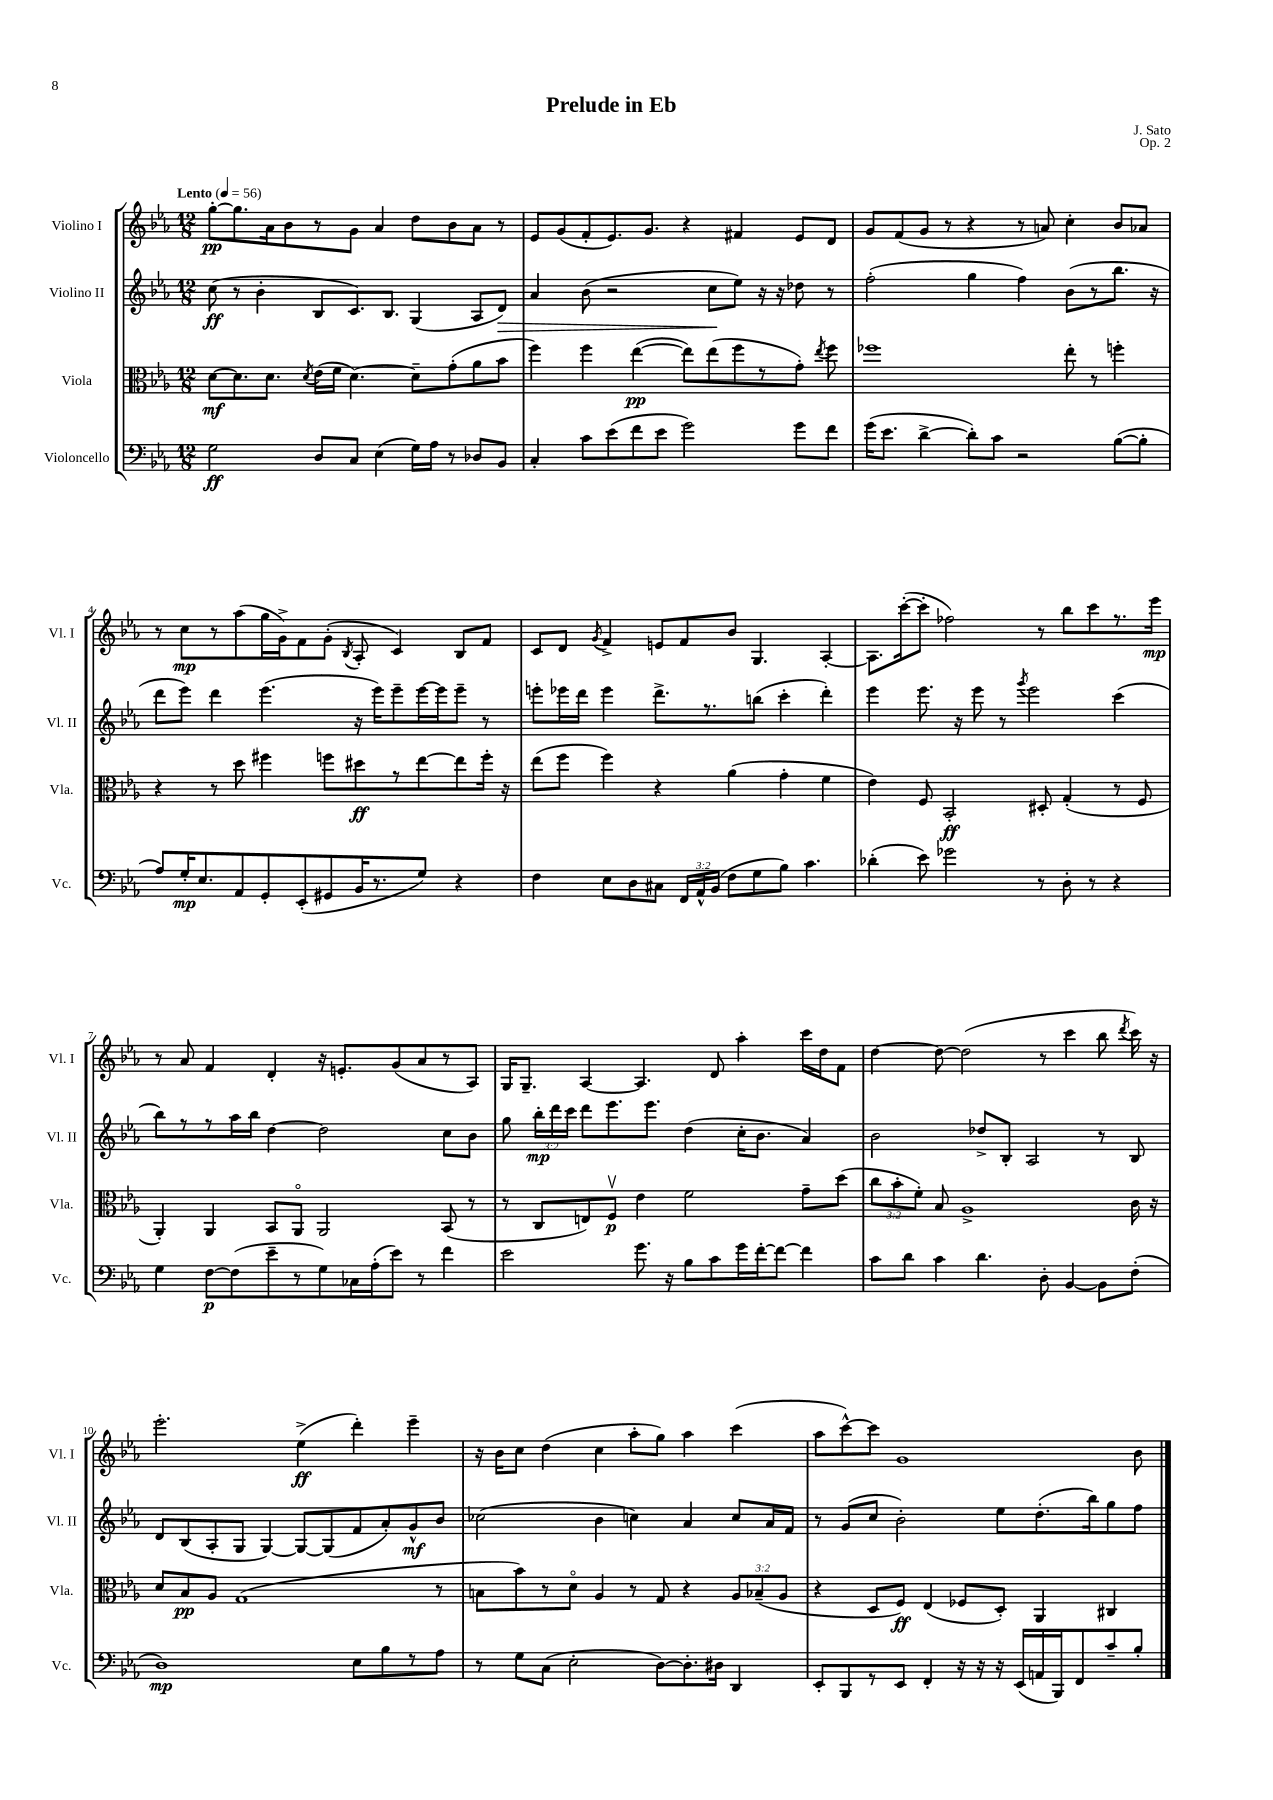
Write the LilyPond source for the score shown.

\header { title = "Prelude in Eb" composer = "J. Sato" opus = "Op. 2" }
<<
\new StaffGroup <<
\new Staff = "s0" \with { instrumentName = "Violino I" shortInstrumentName = "Vl. I" } {
    \clef treble \key ees \major \numericTimeSignature \time 12/8 \tempo "Lento" 4 = 56
    \autoBeamOff g''8[~-.\pp g''8. aes'16 bes'8 r8 g'8] aes'4 d''8[ bes'8 aes'8] r8 |
    ees'8[ g'8( f'8-. ees'8.) g'8.] r4 fis'4 ees'8[ d'8] |
    g'8[ f'8( g'8] r8 r4 r8 a'8) c''4-. bes'8[ aes'8] |
    r8 c''8[\mp r8 aes''8( g''16 g'16->) f'8 g'8]-.( \acciaccatura { bes8 } aes8-. c'4) bes8[ f'8] |
    c'8[ d'8] \acciaccatura { g'8 } f'4-> e'8[ f'8 bes'8] g4. aes4~-. |
    aes8.[ c'''16~-.( c'''8]-. fes''2) r8 bes''8[ c'''8 r8. ees'''16]\mp |
    r8 aes'8 f'4 d'4-. r16 e'8.[-. g'8( aes'8 r8 aes8]) |
    g16[ g8.]-- aes4~ aes4. d'8 aes''4-. c'''16[ d''16 f'8] |
    d''4~ d''8~ d''2( r8 c'''4 bes''8 \acciaccatura { d'''8 } c'''16) r16 |
    ees'''2.-. ees''4->\ff( d'''4-.) ees'''4-- |
    r16 bes'16[ c''8] d''4( c''4 aes''8[-. g''8]) aes''4 c'''4( |
    aes''8[ c'''8~-^) c'''8] g'1 bes'8 \bar "|." |
}
\new Staff = "s1" \with { instrumentName = "Violino II" shortInstrumentName = "Vl. II" } {
    \clef treble \key ees \major \numericTimeSignature \time 12/8 \override Staff.TupletNumber.text = #tuplet-number::calc-fraction-text
    \autoBeamOff c''8\ff( r8 bes'4-. bes8[ c'8.) bes8.] g4( aes8[ d'8]\>) |
    aes'4 bes'8( r2 c''8[\! ees''8]) r16 r16 des''8 r8 |
    f''2-.( g''4 f''4) bes'8[( r8 bes''8.] r16 |
    d'''8[ ees'''8]) d'''4 ees'''4.( r16 ees'''16[) ees'''8-- ees'''16~ ees'''16 ees'''8]-- r8 |
    e'''8[-. ees'''16 d'''16] ees'''4 d'''8.[-> r8. b''8]( c'''4-. d'''4-.) |
    ees'''4 ees'''8. r16 ees'''8 r8 \acciaccatura { g'''8 } ees'''2 c'''4( |
    bes''8[) r8 r8 aes''16 bes''16] d''4~ d''2 c''8[ bes'8] |
    g''8 \tuplet 3/2 { bes''16[-.\mp d'''16 c'''16] } d'''8[ ees'''8. ees'''8.] d''4( c''16[-. bes'8.] aes'4) |
    bes'2 des''8[-> bes8]-. aes2 r8 bes8 |
    d'8[ bes8( aes8-. g8] g4~) g8[~ g8( f'8 aes'8-.) g'8-^\mf bes'8] |
    ces''2( bes'4 c''4) aes'4 c''8[ aes'16 f'16] |
    r8 g'8[( c''8] bes'2-.) ees''8[ d''8.-.( bes''16) g''8 f''8] \bar "|." |
}
\new Staff = "s2" \with { instrumentName = "Viola" shortInstrumentName = "Vla." } {
    \clef alto \key ees \major \numericTimeSignature \time 12/8 \override Staff.TupletNumber.text = #tuplet-number::calc-fraction-text
    \autoBeamOff d'8[~\mf d'8. d'8.] \acciaccatura { d'8 } ees'16[( f'16] d'4.~) d'8[-- g'8-.( aes'8 bes'8] |
    f''4) f''4 ees''4~\pp( ees''8[) ees''8( f''8 r8 g'8]-.) \acciaccatura { ees''8 } f''8 |
    fes''1 ees''8-. r8 f''4-. |
    r4 r8 d''8 fis''4 f''8[ dis''8\ff r8 ees''8~ ees''8 f''16]-. r16 |
    ees''8[( f''8] f''4) r4 aes'4( g'4-. f'4 |
    ees'4) f8 bes,2-.\ff dis8-. g4-.( r8 f8 |
    aes,4-.) aes,4 bes,8[ aes,8]\flageolet aes,2 bes,8( r8 |
    r8 c8[ e8) f8]\upbow\p ees'4 f'2 g'8[-- d''8]( |
    \tuplet 3/2 { c''8[ bes'8-. f'8]-.) } bes8 aes1-> c'16 r16 |
    d'8[ bes8\pp aes8] g1( r8 |
    b8[ bes'8) r8 d'8]\flageolet aes4 r8 g8 r4 \tuplet 3/2 { aes8[ bes8--( aes8] } |
    r4 d8[ f8]\ff) ees4( fes8[ d8]-.) aes,4 cis4 \bar "|." |
}
\new Staff = "s3" \with { instrumentName = "Violoncello" shortInstrumentName = "Vc." } {
    \clef bass \key ees \major \numericTimeSignature \time 12/8 \override Staff.TupletNumber.text = #tuplet-number::calc-fraction-text
    \autoBeamOff g2\ff d8[ c8] ees4( g16[) aes16] r8 des8[ bes,8] |
    c4-. c'8[ ees'8( f'8 ees'8] g'2) g'8[ f'8] |
    g'16[( ees'8.] d'4~-> d'8[-.) c'8] r2 bes8[~( bes8]-. |
    aes8[) g16-.\mp ees8. aes,8 g,8-. ees,8-.( gis,8 bes,16 r8. g8]) r4 |
    f4 ees8[ d8 cis8] \tuplet 3/2 { f,16[ aes,16-^ bes,16]( } f8[ g8 bes8]) c'4. |
    des'4-.( ees'8) ges'2 r8 d8-. r8 r4 |
    g4 f8[~\p f8( ees'8-- r8 g8) ces16 aes16-.( ees'8]) r8 f'4 |
    ees'2 g'8. r16 bes8[ c'8 g'16 f'16~-. f'8]~ f'4 |
    c'8[ d'8] c'4 d'4. d8-. bes,4~ bes,8[ f8]-.( |
    d1\mp) ees8[ bes8 r8 aes8] |
    r8 g8[ c8]( ees2-. d8[~) d8.-. dis16] d,4 |
    ees,8[-. bes,,8 r8 ees,8] f,4-. r16 r16 r16 ees,16[( a,16 bes,,16) f,8 c'8-- bes8]-. \bar "|." |
}
>>
>>
